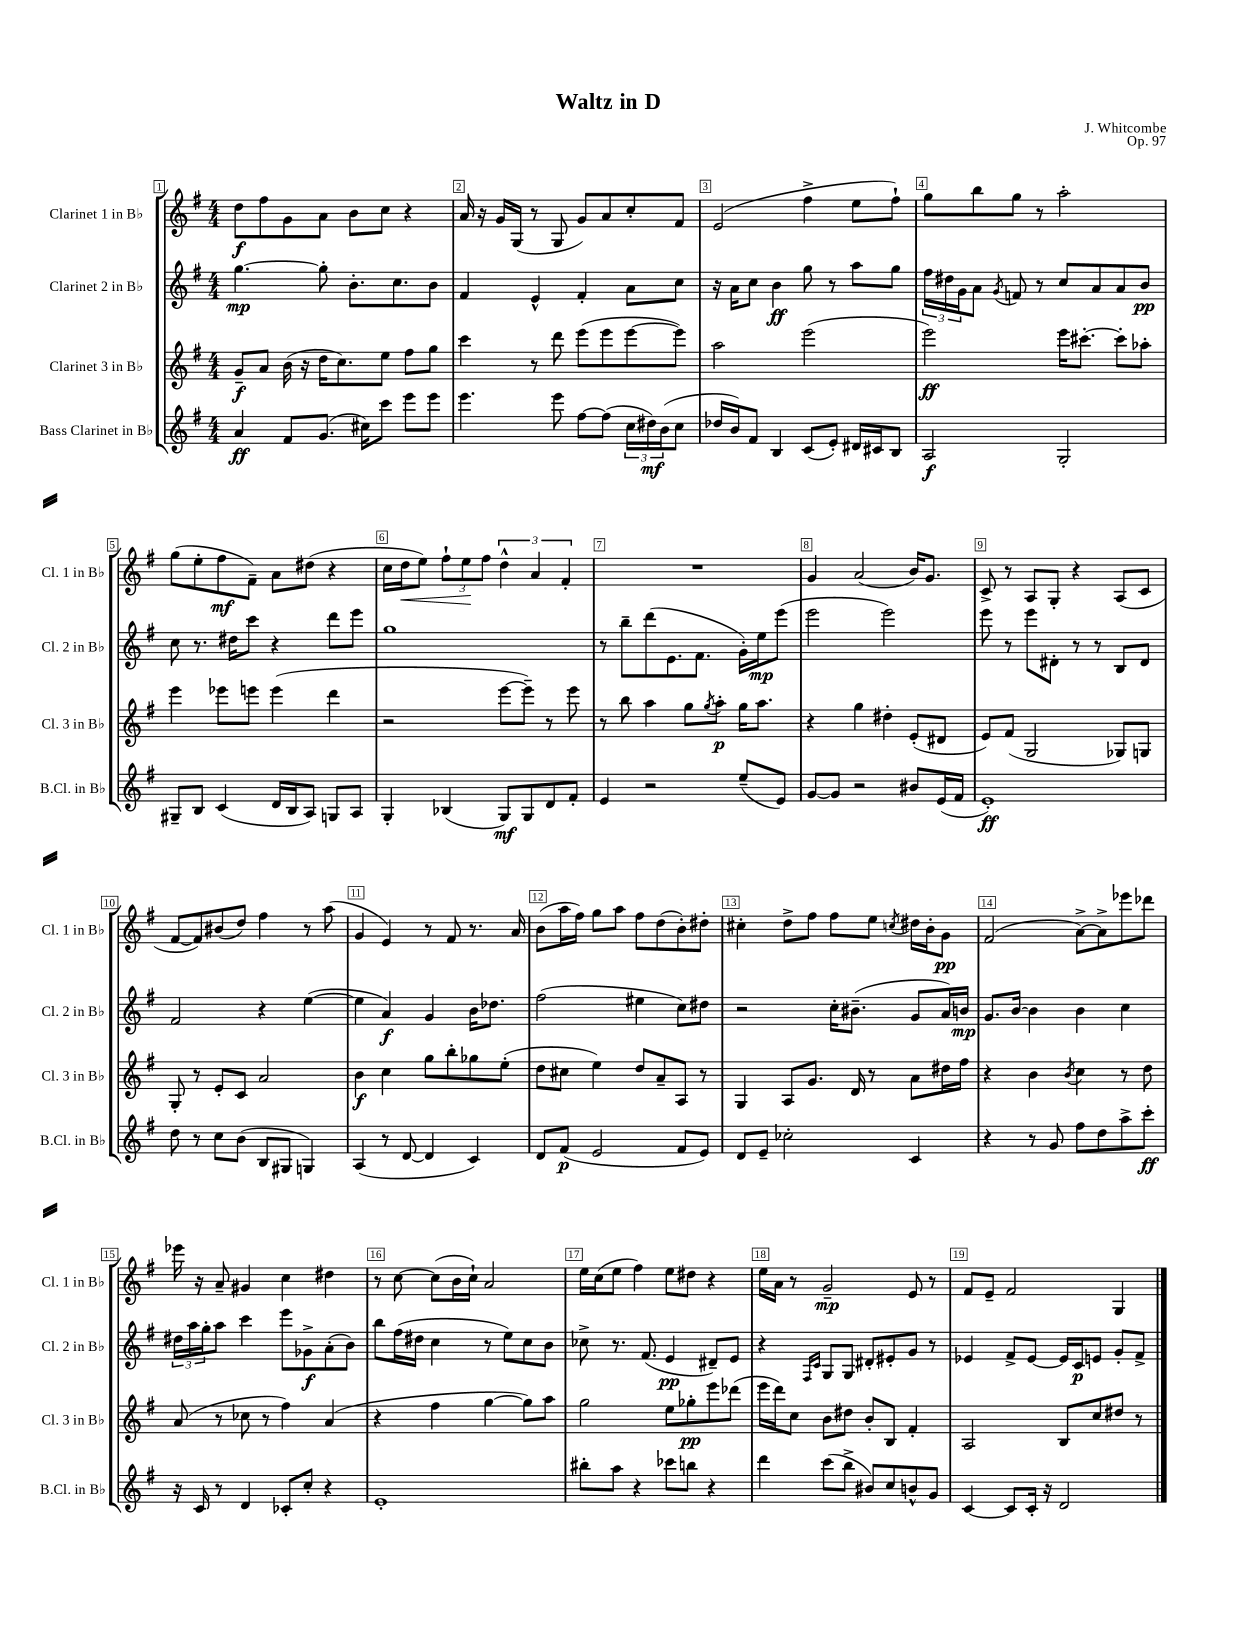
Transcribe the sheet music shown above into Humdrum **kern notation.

**kern	**kern	**kern	**kern
*staff4	*staff3	*staff2	*staff1
*clefG2	*clefG2	*clefG2	*clefG2
*k[f#]	*k[f#]	*k[f#]	*k[f#]
*M4/4	*M4/4	*M4/4	*M4/4
4a/	8g~/L	[4.gg\	8dd\L
.	8a/J	.	8ff#\
8f#/L	(16b\	.	8g\
.	16r	.	.
(8.g/J	16dd\LK	8gg'\]	8a\J
.	8.cc\)	.	.
.	.	8.b'\L	8b\L
16cc#\LK)	.	.	.
8ccc\J	8ee\J	.	8cc\J
.	.	8.cc\	.
8eee\L	8ff#\L	.	4r
8eee\J	8gg\J	8b\J	.
=	=	=	=
4.eee\	4ccc\	4f#/	16a/
.	.	.	16r
.	.	.	16g/LL
.	.	.	(16G/JJ
.	8r	4e^^/	8r
8eee\	8ddd\	.	8G/
[8ff#\L	(8eee\L	4f#'/	8g/L)
(8ff#\]J	8eee\	.	8a/
24cc\LL	[8eee\	8a\L	8cc'/
24dd#\)	.	.	.
(24b\J	.	.	.
8cc\J	8eee\]J)	8cc\J	8f#/J
=	=	=	=
16dd-/LL	2aa\	16r	(2e/
16b/J)	.	16a\LK	.
8f#/J	.	8cc\J	.
4B/	.	4b\	.
(8c/L	(2eee\	8gg\	4ff#^\
8e'/J)	.	8r	.
16d#/LL	.	8aa\L	8ee\L
16c#/J	.	.	.
8B/J	.	8gg\J	8ff#`\J)
=	=	=	=
2A/	2eee\)	24ff#\LL	8gg\L
.	.	24dd#\	.
.	.	24g\J	.
.	.	8a\J	8bb\
.	.	8qg/	.
.	.	8f/	8gg\J
.	.	8r	8r
2G'/	16eee\LK	8cc/L	2aa'\
.	[8.ccc#'\J	.	.
.	.	8a/	.
.	8ccc#'\]L	8a/	.
.	8aa-'\J	8b/J	.
=	=	=	=
8G#~/L	4eee\	8cc\	(8gg\L
8B/J	.	8.r	8ee'\
(4c/	8eee-\L	.	8ff#\
.	.	16dd#\LK	.
.	8eee\J	8ccc\J	8f#~\J)
16d/LL	(4eee\	4r	8a\L
16B/J	.	.	.
8A/J)	.	.	(8dd#\J
8G/L	4ddd\	8ddd\L	4r
8A/J	.	8eee\J	.
=	=	=	=
4G'/	2r	1gg	16cc\LL
.	.	.	16dd\J
.	.	.	8ee\J)
(4B-/	.	.	12ff#`\L
.	.	.	12ee\
.	.	.	12ff#\J
8G/L)	[8eee\L	.	6dd^^\
8G/	8eee~\]J)	.	.
.	.	.	6a/
8d/	8r	.	.
.	.	.	6f#'/
8f#'/J	8eee\	.	.
=	=	=	=
4e/	8r	8r	1r
.	8bb\	8bb~\L	.
2r	4aa\	(8ddd\	.
.	.	8.e\	.
.	8gg\L	.	.
.	.	8.f#\J	.
.	8qgg/	.	.
.	8aa'\J	.	.
(8ee~/L	16gg\LK	16g'\LL)	.
.	8.aa\J	16ee\J	.
8e/J)	.	(8eee\J	.
=	=	=	=
[8g/L	4r	2eee\	4g/
8g/]J	.	.	.
2r	4gg\	.	(2a/
.	4dd#'\	2eee\)	.
8b#/L	(8e'/L	.	16b/LK)
.	.	.	8.g/J
(16e/L	8d#/J	.	.
16f#/JJ	.	.	.
=	=	=	=
1e')	8e/L)	8eee\	8c^/
.	(8f#/J	8r	8r
.	2G/	8eee\L	8A/L
.	.	8d#'\J	8G'/J
.	.	8r	4r
.	.	8r	.
.	8G-/L)	8B/L	(8A/L
.	8G/J	8d#/J	8c/J
=	=	=	=
8dd\	8G'/	2f#/	[8f#/L
8r	8r	.	8f#/])
8cc\L	8e'/L	.	(8b#/
(8b\J	8c/J	.	8dd/J)
8B/L	2a/	4r	4ff#\
8G#/J	.	.	.
4G/)	.	([4ee\	8r
.	.	.	(8aa\
=	=	=	=
(4A/	4b\	4ee\]	4g/
8r	4cc\	4a/)	4e/)
[8d/	.	.	.
4d/]	8gg\L	4g/	8r
.	8bb'\	.	8f#/
4c/)	8gg-\	16b\LK	8.r
.	.	8.dd-\J	.
.	(8ee'\J	.	.
.	.	.	16a/
=	=	=	=
8d/L	8dd\L	(2ff#\	(8b\L
(8f#/J	8cc#\J	.	16aa\L
.	.	.	16ff#\JJ)
2e/	4ee\)	.	8gg\L
.	.	.	8aa\J
.	8dd/L	4ee#\	8ff#\L
.	8a~/	.	(8dd\
8f#/L	8A/J	8cc\L)	8b'\)
8e/J)	8r	8dd#\J	8dd#'\J
=	=	=	=
8d/L	4G/	2r	4cc#'\
8e~/J	.	.	.
2cc-'\	8A/L	.	8dd^\L
.	8.g/J	.	8ff#\J
.	.	16cc'\LK	8ff#\L
.	16d/	(8.b#~\J	.
.	8r	.	8ee\J
.	.	.	8qcc/
4c/	8a\L	8g/L	16dd#\LL
.	.	.	16b'\J
.	16dd#\L	16a/L)	8g\J
.	16ff#\JJ	16b/JJ	.
=	=	=	=
4r	4r	8.g/L	(2f#/
.	.	[16b/Jk	.
8r	4b\	4b\]	.
8g/	.	.	.
.	8qb/	.	.
8ff#\L	4cc\	4b\	[8a^\L)
8dd\	.	.	8a^\]
8aa^\	8r	4cc\	8eee-\
8ccc'\J	8dd\	.	8ddd-\J
=	=	=	=
16r	(8a/	24dd#\LL	16eee-\
.	.	24aa\	.
16c/	.	.	16r
.	.	24gg'\J	.
8r	8r	8aa\J	8a~/
4d/	8cc-\	4ccc\	4g#/
.	8r	.	.
8c-'/L	4ff#\)	8eee\L	4cc\
8cc'/J	.	8g-^\	.
4r	(4a/	(8a'\	4dd#\
.	.	8b\J)	.
=	=	=	=
1e'	4r	8bb\L	8r
.	.	(16ff#\L	[8cc\
.	.	16dd#\JJ	.
.	4ff#\	4cc\	(8cc\]L
.	.	.	16b\L
.	.	.	16cc`\JJ)
.	[4gg\	8r	2a/
.	.	8ee\L)	.
.	8gg\]L)	8cc\	.
.	8aa\J	8b\J	.
=	=	=	=
8bb#'\L	2gg\	8cc-^\	16ee\LL
.	.	.	(16cc\J
8aa\J	.	8.r	8ee\J
4r	.	.	4ff#\)
.	.	(8.f#/	.
8ccc-\L	8ee\L	4e/	8ee\L
8bb\J	8gg-'\	.	8dd#\J
4r	8eee\	8d#~/L)	4r
.	(8ddd-\J	8e/J	.
=	=	=	=
4ddd\	16eee\LL	4r	16ee\LL
.	16ddd\J)	.	16a\JJ
.	8cc\J	.	8r
.	.	16qqF#/LL	.
.	.	16qqc/JJ	.
(8ccc\L	8b\L	8G/L	2g~/
8bb^\J	8dd#\J	8G/J	.
8b#/L)	8b'/L	8d#'/L	.
8cc/	8B/J	8e#'/	.
8b^^/	4f#'/	8g/J	8e/
8g/J	.	8r	8r
=	=	=	=
[4c/	2A/	4e-/	8f#/L
.	.	.	8e~/J
8c/]L	.	8f#^/L	2f#/
16c'/Jk	.	[8e-/J	.
16r	.	.	.
2d/	8B/L	16e-/]LL	.
.	.	16c/J	.
.	8cc/	8e/J	.
.	8dd#/J	8g'/L	4G/
.	8r	8f#^/J	.
==	==	==	==
*-	*-	*-	*-
